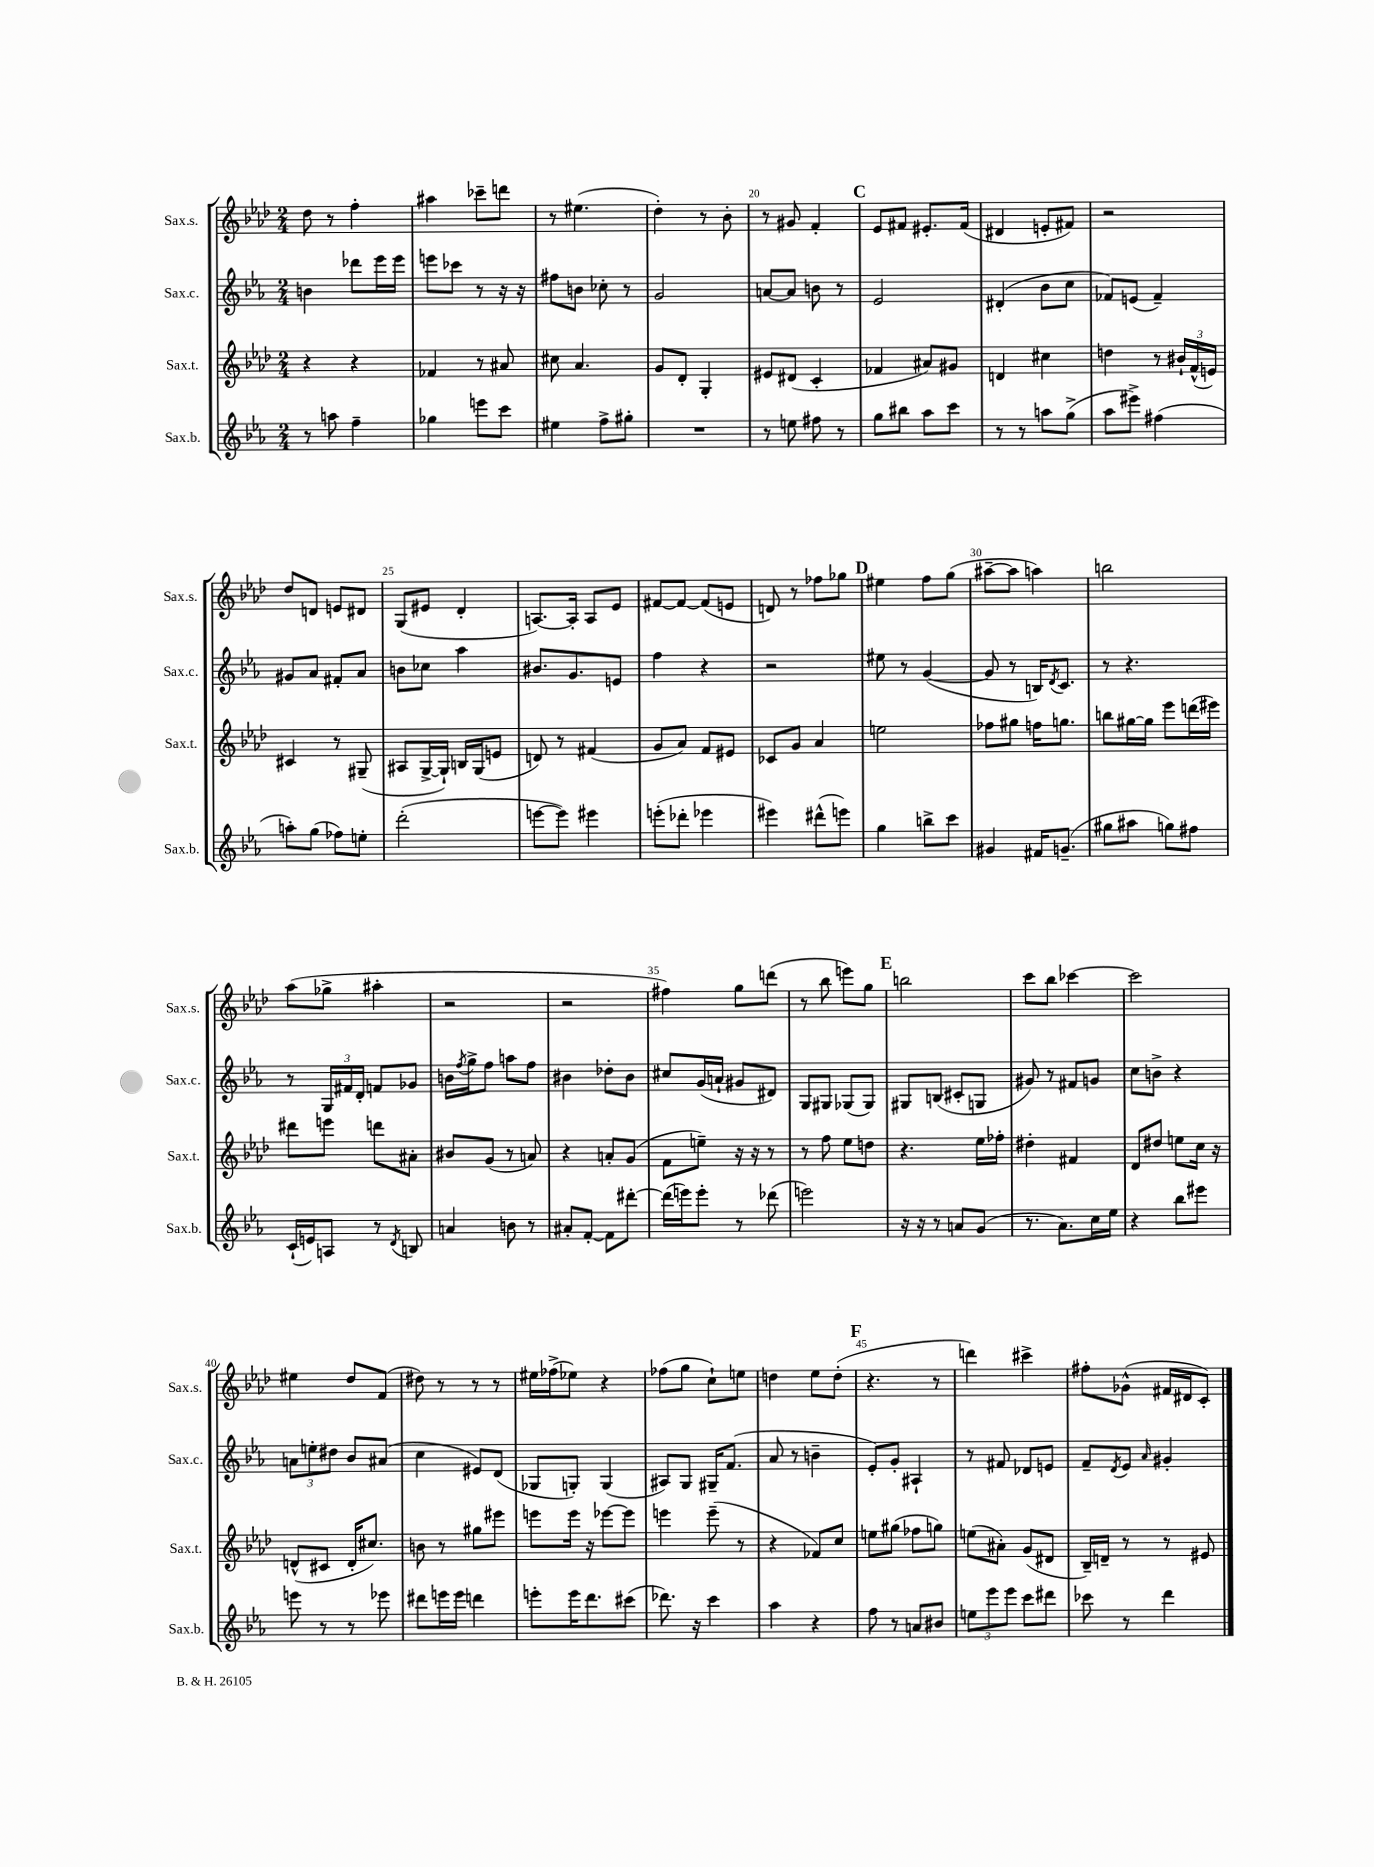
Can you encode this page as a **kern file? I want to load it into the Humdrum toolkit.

**kern	**kern	**kern	**kern
*part4	*part3	*part2	*part1
*staff4	*staff3	*staff2	*staff1
*I"Sax.b.	*I"Sax.t.	*I"Sax.c.	*I"Sax.s.
*I'Sax.b.	*I'Sax.t.	*I'Sax.c.	*I'Sax.s.
*clefG2	*clefG2	*clefG2	*clefG2
*k[b-e-a-]	*k[b-e-a-d-]	*k[b-e-a-]	*k[b-e-a-d-]
*M2/4	*M2/4	*M2/4	*M2/4
=16	=16	=16	=16
8r	4r	4bn\	8dd-\
8aan\	.	.	8r
4ff~\	4r	8ddd-X\L	4ff'\
.	.	16eee-\L	.
.	.	16eee-\JJ	.
=17	=17	=17	=17
4gg-X\	4f-X/	8eeen\L	4aa#X\
.	.	8ccc-X\J	.
8eeen\L	8r	8r	8ccc-X~\L
8ccc\J	8a#X/	16r	8dddn\J
.	.	16r	.
=18	=18	=18	=18
4ee#X\	8cc#X\	8ff#X\L	8r
.	4.a-/	8bn\J	(4.ee#X\
8ff^\L	.	8cc-X'\	.
8gg#X'\J	.	8r	.
=19	=19	=19	=19
2r	8g/L	2g/	4dd-'\)
.	8d-'/J	.	.
.	4G'/	.	8r
.	.	.	8b-'\
=20	=20	=20	=20
8r	8e#X/L	[8an/L	8r
8een\	(8d#X/J	8a/J]	8g#X/
8ff#X\	4c'/	8bn\	4f'/
8r	.	8r	.
!!LO:REH:place=s1:t=C
=21	=21	=21	=21
8gg\L	4f-X/	2e-/	8e-/L
8bb#X\J	.	.	8f#X/J
8aa-\L	8a#X/L)	.	8.e#X'/L
8ccc\J	8g#X/J	.	.
.	.	.	(16f#/Jk
=22	=22	=22	=22
8r	4dn/	(4d#X'/	4d#X/
8r	.	.	.
8aan\L	4cc#X\	8b-\L	8en'/L
(8gg^\J	.	8cc\J	8f#X/J)
=23	=23	=23	=23
8aa-\L	4ddn\	8f-X/L)	2r
8eee#X^\J)	.	(8en/J	.
(4ff#X\	8r	4f-~/)	.
.	24b#X`/LL	.	.
.	(24f^^/	.	.
.	24en/JJ)	.	.
!!LO:LB:g=z
=24	=24	=24	=24
8aan'\L)	4c#X/	8g#X/L	8dd-/L
(8gg\J	.	8a-/J	8dn/J
8ff-X\L)	8r	8f#X'/L	8en/L
8een'\J	(8G#X~/	8a-/J	8d#X/J
=25	=25	=25	=25
(2ddd'\	8A#X/L	8bn\L	(8G/L
.	[16G^/L	8cc-X\J	8e#X/J
.	16G`/JJ])	.	.
.	16Bn/LL	4aa-\	4d-'/
.	(16G/J	.	.
.	8en/J	.	.
=26	=26	=26	=26
[8eeen\L	8dn/)	8.b#X/L	[8.An/L)
8eee\J])	8r	.	.
.	.	8.g/	16A'/Jk]
4eee#X\	(4f#X/	.	8A/L
.	.	8en/J	8e-/J
=27	=27	=27	=27
(8eeen'\L	8g/L	4ff\	[8f#X/L
8ddd-X'\J	8a-/J)	.	8f#/J_
4eee-X\	8f/L	4r	(8f#/L]
.	8e#X/J	.	8en/J
=28	=28	=28	=28
4eee#X\)	8c-X/L	2r	8dn/)
.	8g/J	.	8r
(8ddd#X^^\L	4a-/	.	8ff-X\L
8eeen\J)	.	.	8gg-X\J
!!LO:REH:place=s1:t=D
=29	=29	=29	=29
4gg\	2een\	8ee#X\	4ee#X\
.	.	8r	.
8bbn^\L	.	([4g/	8ff\L
8ccc\J	.	.	(8gg\J
=30	=30	=30	=30
4g#X/	8ff-X\L	8g/]	[8aa#X~\L
.	8gg#X\J	8r	8aa#\J]
16f#X/KL	16ffn\KL	16Bn/KL)	4aan\)
.	.	8qd/	.
(8.gn~/J	8.ggn\J	8.c/J	.
=31	=31	=31	=31
8gg#X\L	8bbn\L	8r	2bbn\
8aa#X\J	[16gg#X\L	4.r	.
.	16gg#\JJ]	.	.
8ggn\L)	8eee-\L	.	.
8ff#X\J	(16dddn\L	.	.
.	16eee#X\JJ)	.	.
!!LO:LB:g=z
=32	=32	=32	=32
(16c`/LL	8ddd#X\L	8r	(8aa-\L
16en/J)	.	.	.
8An/J	8eeen\J	24G/LL	8gg-X^\J
.	.	24f#X/	.
.	.	24d'/JJ	.
8r	8dddn\L	8fn/L	4aa#X'\
8qd/	.	.	.
8Bn/	8a#X'\J	8g-X/J	.
=33	=33	=33	=33
4an/	8b#X/L	16bn\LL	2r
.	.	8qff/	.
.	.	16gg^\J	.
.	(8g/J	8ff\J	.
8bn\	8r	8aan\L	.
8r	8an/)	8ff\J	.
=34	=34	=34	=34
8a#X'/L	4r	4b#X\	2r
[8f'/J	.	.	.
8f\L]	8an'/L	8dd-X'\L	.
[8ddd#X'\J	(8g/J	8b#\J	.
=35	=35	=35	=35
(16ddd#\LL]	8f\L	8cc#X/L	4ff#X\)
16eeen\J)	.	.	.
8eee'\J	8een~\J)	(16g/L	.
.	.	16an`/JJ	.
8r	16r	8g#X/L	8gg\L
.	16r	.	.
(8ddd-X\	8r	8d#X/J)	(8dddn\J
=36	=36	=36	=36
2eeen\)	8r	8G/L	8r
.	8ff\	8G#X/J	8bb-\
.	8ee-\L	(8G-X/L	8eeen\L)
.	8ddn\J	8G-/J)	8gg\J
!!LO:REH:place=s1:t=E
=37	=37	=37	=37
16r	4.r	8G#X/L	2bbn\
16r	.	.	.
8r	.	(8Bn/J	.
8an/L	.	8c#X'/L	.
(8g/J	16ee-\LL	8Gn/J	.
.	16ff-X'\JJ	.	.
=38	=38	=38	=38
8.r	4dd#X'\	8g#X/)	8ccc\L
.	.	8r	8bb-\J
8.a-\L)	.	.	.
.	4f#X/	8f#X/L	[4ccc-X\
16cc\L	.	8gn/J	.
16ee-\JJ	.	.	.
=39	=39	=39	=39
4r	8d-/L	8cc\L	2ccc-\]
.	8dd#X/J	8bn^\J	.
8bb-\L	8een\L	4r	.
8eee#X\J	16cc\Jk	.	.
.	16r	.	.
!!LO:LB:g=z
=40	=40	=40	=40
8eeen\	(8dn^^/L	12an\L	4ee#X\
.	.	12een'\	.
8r	8c#X/J	.	.
.	.	12dd#X\J	.
8r	16d'/KL	8b-/L	8dd-/L
.	8.cc#X/J)	.	.
8eee-X\	.	(8a#X/J	(8f/J
=41	=41	=41	=41
8ddd#X\L	8bn\	4cc\	8dd#X\)
16eeen\L	8r	.	8r
16eee\JJ	.	.	.
4dddn\	8gg#X\L	8e#X/L)	8r
.	8eee#X\J	(8d/J	8r
=42	=42	=42	=42
8eeen'\L	8eeen\L	8G-X/L	16ee#X\LL
.	.	.	(16ff-X^\J
16eee\K	16eee\Jk	8Gn'/J)	8ee-X\J)
8.ddd\	16r	.	.
.	[8eee-X\L	(4G/	4r
(8ccc#X\J	8eee-\J]	.	.
=43	=43	=43	=43
8.ddd-X\)	4eeen\	8A#X/L)	(8ff-X\L
.	.	8G/J	8gg\J
16r	.	.	.
4ccc\	(8eee~\	16G#X~/KL	8cc`\L)
.	.	(8.f/J	.
.	8r	.	8een\J
=44	=44	=44	=44
4aa-\	4r	8a-/	4ddn\
.	.	8r	.
4r	8f-X/L)	4bn~\	8ee-\L
.	8cc/J	.	(8dd'\J
!!LO:REH:place=s1:t=F
=45	=45	=45	=45
8ff\	8een\L	8e-'/L)	4.r
8r	(8gg#X\J	8g'/J	.
8an/L	8ff-X\L	4A#X`/	.
8b#X/J	8ggn\J)	.	8r
=46	=46	=46	=46
12een\L	(8een\L	8r	4dddn\)
12eee-\	.	.	.
.	8a#X'\J)	8f#X/	.
12eee-\J	.	.	.
8ccc\L	(8g/L	8d-X/L	4ccc#X^\
8ddd#X\J	8d#X/J	8en/J	.
=47	=47	=47	=47
8ccc-X\	16B-~/LL)	8f~/L	8ff#X'\L
.	16dn~/JJ	.	.
.	.	8qd/	.
8r	8r	8e-/J	(8g-X^^\J
.	.	16qqa-/	.
4ddd\	8r	4g#X'/	16f#X/LL
.	.	.	16d#X/J
.	8e#X/	.	8c'/J)
==	==	==	==
*-	*-	*-	*-
